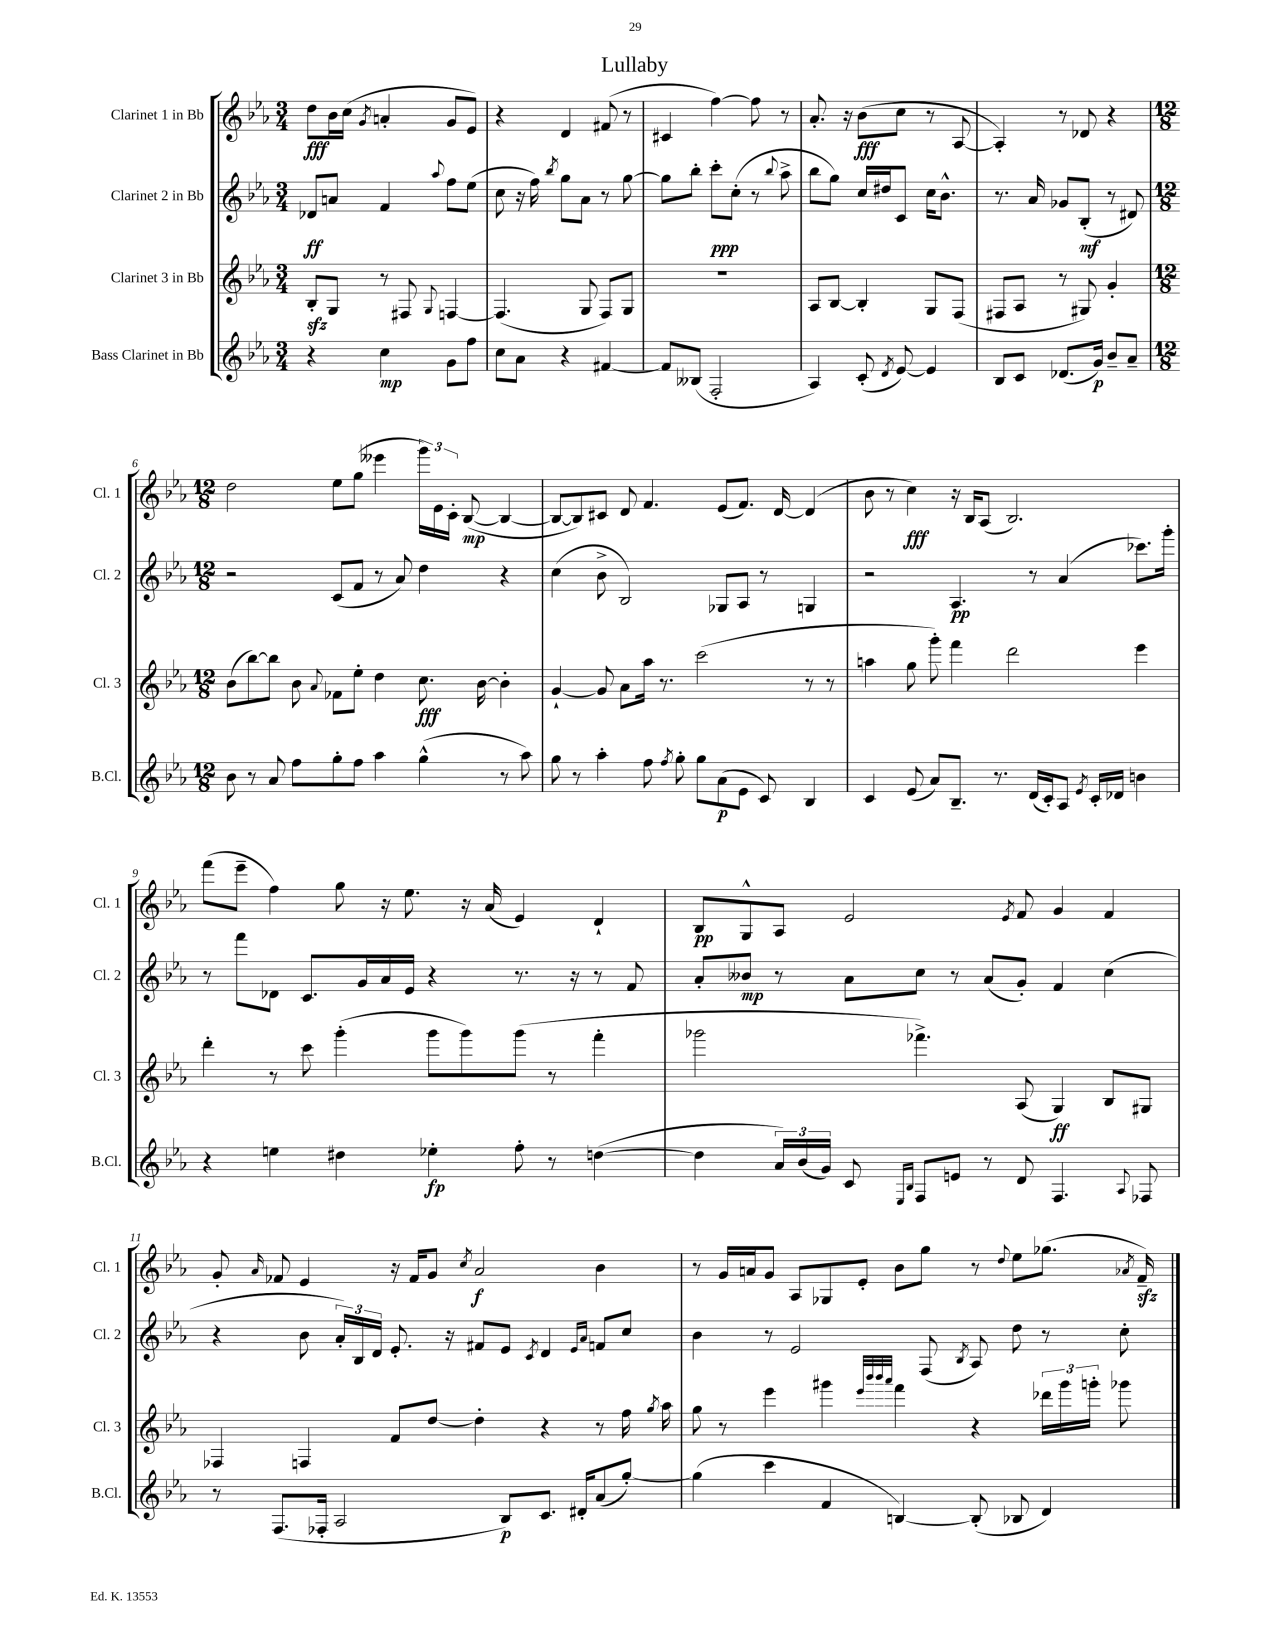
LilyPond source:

\header { title = "Lullaby" }
<<
\new StaffGroup <<
\new Staff = "s0" \with { instrumentName = "Clarinet 1 in Bb" shortInstrumentName = "Cl. 1" } {
    \clef treble \key ees \major \numericTimeSignature \time 3/4
    \autoBeamOff d''8[\fff bes'16 c''16]( \acciaccatura { g'8 } a'4-. g'8[ ees'8]) |
    r4 d'4 fis'8( r8 |
    cis'4 f''4~) f''8 r8 |
    aes'8.-. r16 bes'8[\fff( c''8] r8 aes8~ |
    aes4-.) r8 des'8 r4 |
    \numericTimeSignature \time 12/8 d''2 ees''8[ g''8]( eeses'''4 \tuplet 3/2 { g'''16[) ees'16 c'16]-. } bes8~\mp( bes4~ |
    bes8[~ bes8) cis'8] d'8 f'4. ees'8[( f'8.]) d'16~ d'4( |
    bes'8 r8 c''4\fff) r16 bes16[ aes8]( bes2.) |
    f'''8[( ees'''8]-- f''4) g''8 r16 ees''8. r16 aes'16( ees'4) d'4-! |
    bes8[\pp g8-^ aes8] ees'2 \acciaccatura { ees'8 } f'8 g'4 f'4 |
    g'8-. \grace { aes'16 } fes'8 ees'4 r16 fes'16[ g'8] \acciaccatura { c''8 } aes'2\f bes'4 |
    r8 g'16[ a'16 g'8] aes8[ ges8 ees'8]-. bes'8[ g''8] r8 \appoggiatura { d''8 } ees''8[ ges''8.]( \acciaccatura { aes'8 } f'16--\sfz) \bar "|." |
}
\new Staff = "s1" \with { instrumentName = "Clarinet 2 in Bb" shortInstrumentName = "Cl. 2" } {
    \clef treble \key ees \major \numericTimeSignature \time 3/4
    \autoBeamOff des'8[\ff a'8] f'4 \appoggiatura { aes''8 } f''8[ ees''8]( |
    c''8 r16 f''16) \acciaccatura { bes''8 } g''8[ aes'8] r8 g''8~ |
    g''8[ bes''8]-. c'''8[-.\ppp c''8]-.( r8 \appoggiatura { bes''8 } aes''8-> |
    bes''8[ g''8]) c''16[ dis''16 c'8] c''16[ bes'8.]-^ |
    r8. aes'16 ges'8[ bes8]-.\mf( r8 dis'8) |
    \numericTimeSignature \time 12/8 r2 c'8[( f'8] r8 aes'8) d''4 r4 |
    c''4( bes'8-> bes2) ges8[ aes8] r8 g4 |
    r2 aes4.\pp r8 aes'4( ces'''8.[) g'''16]-. |
    r8 f'''8[ des'8] c'8.[ g'16 aes'16 ees'16] r4 r8. r16 r8 f'8 |
    aes'8[-. beses'8]\mp r8 aes'8[ c''8] r8 aes'8[( g'8]-.) f'4 c''4( |
    r4 bes'8 \tuplet 3/2 { aes'16[-.) bes16 d'16] } ees'8.-. r16 fis'8[ ees'8] \acciaccatura { c'8 } d'4 \grace { ees'16[ aes'16] } f'8[ c''8] |
    bes'4 r8 ees'2 f8( \acciaccatura { bes8 } aes8) d''8 r8 c''8-. \bar "|." |
}
\new Staff = "s2" \with { instrumentName = "Clarinet 3 in Bb" shortInstrumentName = "Cl. 3" } {
    \clef treble \key ees \major \numericTimeSignature \time 3/4
    \autoBeamOff bes8[-.\sfz g8] r8 fis8 \appoggiatura { g8 } f4~ |
    f4.( g8 f8[) g8] |
    R2. |
    aes8[ bes8]~ bes4-. g8[ f8]( |
    fis8[ aes8] r8 gis8) g'4-. |
    \numericTimeSignature \time 12/8 bes'8[( bes''8~) bes''8] bes'8 \appoggiatura { aes'8 } fes'8[ ees''8]-. d''4 c''8.\fff bes'16~ bes'4-. |
    g'4~-! g'8 aes'8[ aes''16] r8. c'''2( r8 r8 |
    a''4 g''8 g'''8-.) f'''4 d'''2 ees'''4 |
    d'''4-. r8 c'''8 g'''4-.( g'''8[ g'''8) g'''8]( r8 f'''4-. |
    ges'''2 fes'''4.->) aes8( g4\ff) bes8[ gis8] |
    fes4 f4 f'8[ d''8]~ d''4-. r4 r8 f''16 \acciaccatura { g''8 } aes''16 |
    g''8 r8 ees'''4 gis'''4 \grace { ees'''32[ bes'''32 bes'''32 aes'''32] } f'''4 r4 \tuplet 3/2 { des'''16[ gis'''16 g'''16]-. } ges'''8 \bar "|." |
}
\new Staff = "s3" \with { instrumentName = "Bass Clarinet in Bb" shortInstrumentName = "B.Cl." } {
    \clef treble \key ees \major \numericTimeSignature \time 3/4
    \autoBeamOff r4 c''4\mp g'8[ f''8] |
    c''8[ aes'8] r4 fis'4~ |
    fis'8[ beses8]( f2-. |
    aes4) c'8-.( \acciaccatura { d'8 } ees'8~) ees'4 |
    bes8[ c'8] des'8.[( g'16]\p) bes'8[-- aes'8]-- |
    \numericTimeSignature \time 12/8 bes'8 r8 aes'8 f''8[ g''8-. f''8] aes''4 g''4-^( r8 aes''8) |
    g''8 r8 aes''4-. f''8 \acciaccatura { f''8 } g''8-. g''8[ aes'8\p( ees'8] c'8) bes4 |
    c'4 ees'8( aes'8[) bes8.]-- r8. d'16[( c'16-.) aes8] \acciaccatura { ees'8 } c'16[-. des'16] b'4 |
    r4 e''4 dis''4 ees''4-.\fp f''8-. r8 d''4~( |
    d''4 \tuplet 3/2 { aes'16[) bes'16( g'16]) } c'8 \grace { ees16[ bes16] } f8[ e'8] r8 d'8 f4. \appoggiatura { aes8 } fes8 |
    r8 f8.[( fes16]-. aes2 bes8[\p) c'8.] dis'16[-. aes'8( g''8]~-.) |
    g''4( c'''4 f'4 b4~) b8-.( bes8 d'4) \bar "|." |
}
>>
>>
